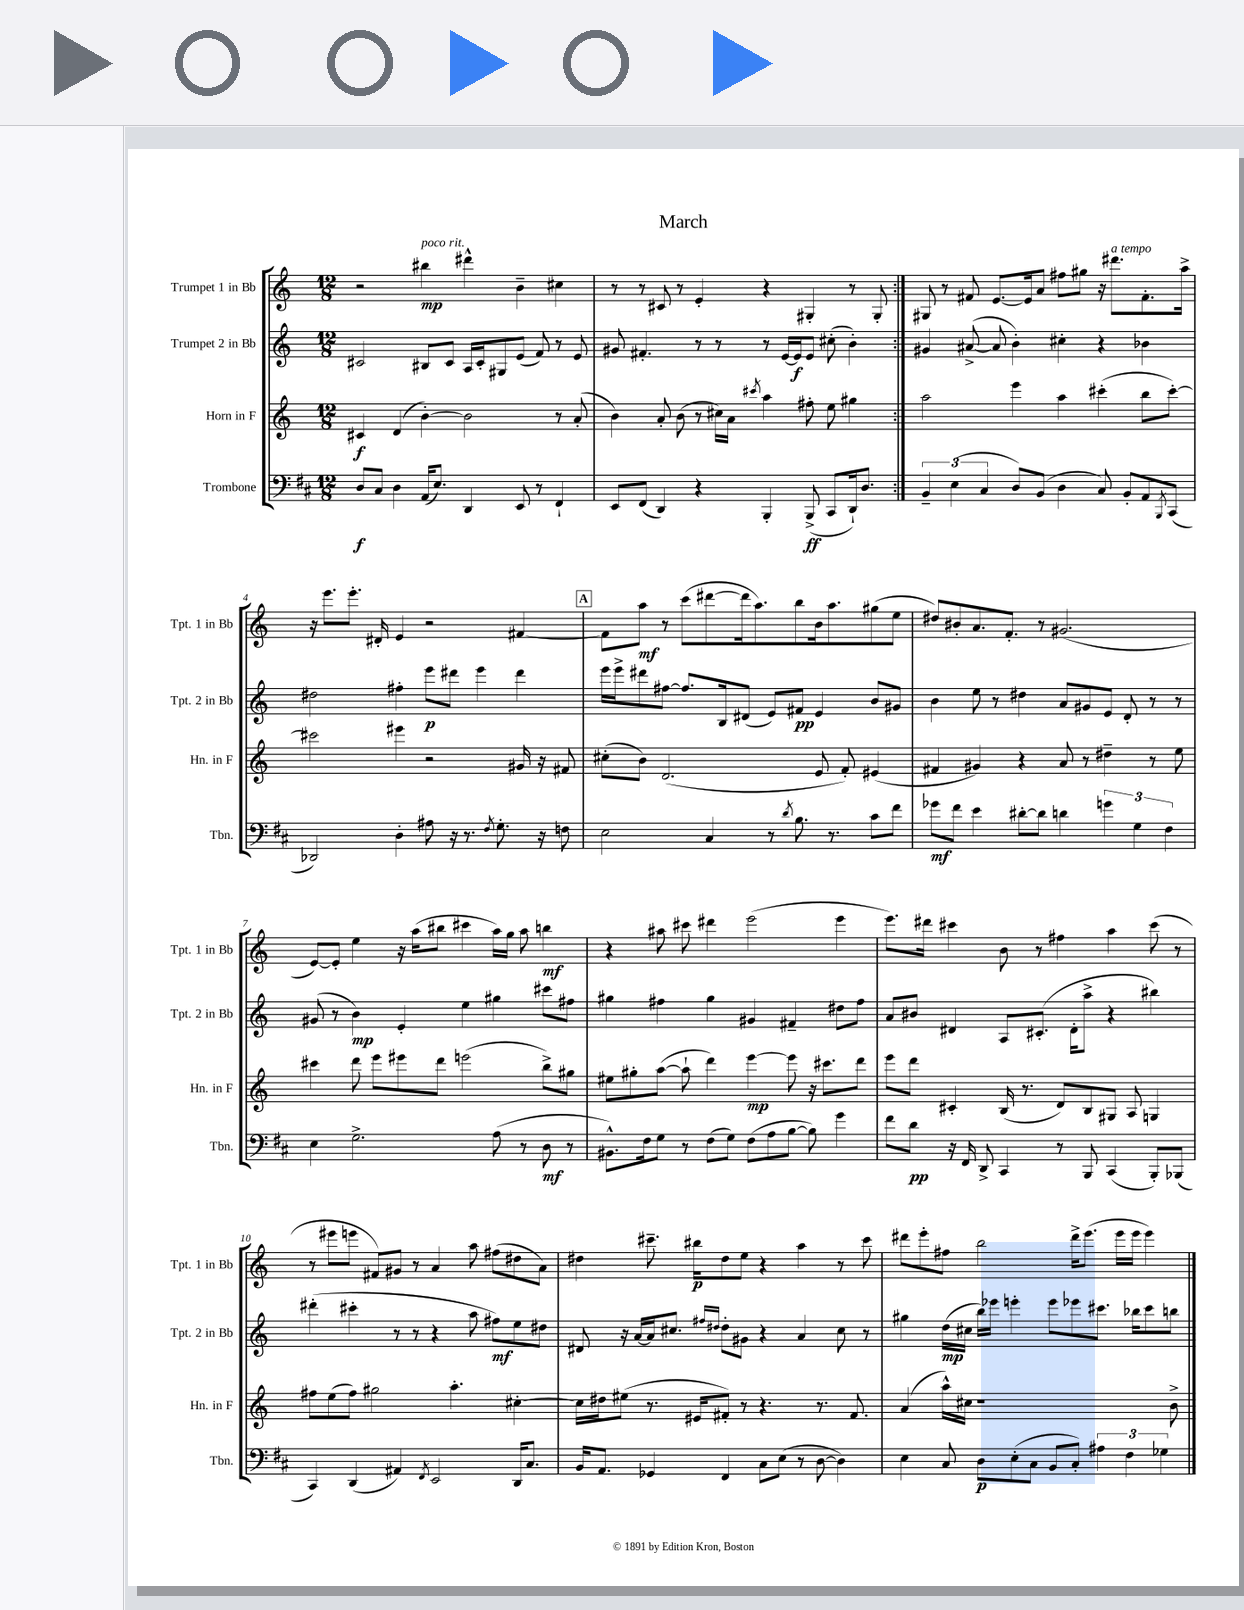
\header { title = "March" }
<<
\new StaffGroup <<
\new Staff = "s0" \with { instrumentName = "Trumpet 1 in Bb" shortInstrumentName = "Tpt. 1 in Bb" } {
    \clef treble \key c \major \numericTimeSignature \time 12/8
    \repeat volta 2 { r2 bis''4\mp^\markup { \italic "poco rit." } dis'''4-^ b'4-- cis''4 |
    r8 r8 cis'8 r8 e'4-. r4 gis4-. r8 gis8-. | }
    gis8 r8 fis'8 e'8.~ e'16 a'8 fis''8 gis''8 r16 dis'''8.^\markup { \italic "a tempo" } fis'8.-. a''16-> |
    r16 e'''8. e'''8.-. dis'16-. e'4 r2 fis'4~ |
    \mark \markup { \box "A" } fis'8 a''8\mf r8 c'''8( dis'''8~ dis'''16 a''8.) b''8 b'16 a''8. gis''8( e''8 |
    dis''8) bis'8-. a'8. f'8.-. r8 gis'2.( |
    e'8~) e'8-. e''4 r16 a''16( bis''8 cis'''4 a''16) g''16 a''8 b''4\mf |
    r4 ais''8 cis'''8 dis'''4 e'''2( e'''4 |
    e'''8.) dis'''16 cis'''4 b'8 r8 fis''4 a''4 cis'''8( r8 |
    r8 eis'''8 e'''8 fis'8) gis'8 r8 a'4 a''8 fis''8( dis''8 a'8) |
    dis''4 cis'''8.-- bis''16\p dis''8 e''8 r4 a''4 r8 cis'''8 |
    dis'''8 e'''8-. fis''8 b''2 dis'''16-> e'''8.( e'''16 e'''16 e'''4) \bar "|." |
}
\new Staff = "s1" \with { instrumentName = "Trumpet 2 in Bb" shortInstrumentName = "Tpt. 2 in Bb" } {
    \clef treble \key c \major \numericTimeSignature \time 12/8
    \repeat volta 2 { cis'2 bis8 cis'8 a16 cis'16-. gis8 e'8( f'8) r8 e'8 |
    gis'8 fis'4.-. r8 r8 r8 e'16~ e'16\f e'8 cis''8-.( b'4-.) | }
    gis'4 ais'8~->( ais'8 b'4-.) cis''4-. r4 bes'4 |
    dis''2 fis''4-. e'''8\p dis'''8 e'''4 dis'''4 |
    \mark \markup { \box "A" } e'''16 e'''16-> dis'''8 fis''8~ fis''8. b16 dis'8( e'8) fis'8\pp e'4 b'8 gis'8 |
    b'4 e''8 r8 dis''4 a'8 gis'8 e'8 d'8-. r8 r8 |
    gis'8( r8 b'4\mp) e'4-. e''4 gis''4 cis'''8 fis''8 |
    gis''4 fis''4 gis''4 gis'4 fis'4-- dis''8 fis''8 |
    a'8 bis'8 dis'4 a8 cis'8.-.( dis'16-. a''8-> r4 bis''4) |
    dis'''4-.( cis'''4-. r8 r8 r4 a''8 fis''8\mf) e''8 dis''8 |
    dis'8 r16 a'16~ a'16 cis''8. \grace { fis''16 dis''16 } dis''8-. gis'8 r4 a'4 cis''8 r8 |
    gis''4 d''16\mp( cis''16 b''16) ees'''16 e'''4-. e'''8 ees'''8 cis'''8. bes''16 cis'''8 b''8 \bar "|." |
}
\new Staff = "s2" \with { instrumentName = "Horn in F" shortInstrumentName = "Hn. in F" } {
    \clef treble \key c \major \numericTimeSignature \time 12/8
    \repeat volta 2 { cis'4\f d'4( b'4~-.) b'2 r8 a'8-.( |
    b'4) a'8-. b'8( r8 cis''16) a'16 \acciaccatura { cis'''8 } a''4 fis''8-. e''8 gis''4 | }
    a''2 e'''4 a''4 cis'''4-.( b''8 cis'''8~-.) |
    cis'''2 eis'''4 r2 gis'16 r16 fis'8 |
    \mark \markup { \box "A" } cis''8-.( b'8) d'2.( e'8 f'8-.) eis'4( |
    fis'4 gis'4) r4 a'8 r8 dis''4-- r8 e''8 |
    cis'''4 d'''8 e'''8 eis'''8 d'''8 e'''2( b''8->) gis''8 |
    eis''8 gis''8-. a''8~( a''8-! d'''4) e'''4~\mp e'''8 r16 cis'''8. d'''8 |
    e'''8 d'''8 cis'4-. b16( r8. d'8) b8 gis8 a8 g4 |
    fis''8 e''8( fis''8) gis''2 a''4.-. cis''4~-. |
    cis''16 dis''16 eis''8( r8. eis'16 fis'8-.) r8 r4. r8. fis'8. |
    a'4( a''16-^) cis''16 r1 b'8-> \bar "|." |
}
\new Staff = "s3" \with { instrumentName = "Trombone" shortInstrumentName = "Tbn." } {
    \clef bass \key d \major \numericTimeSignature \time 12/8
    \repeat volta 2 { d8\f cis8 d4 a,16( e8.) d,4 e,8 r8 fis,4-! |
    e,8 fis,8( d,4) r4 b,,4-. b,,8->\ff( cis,8 d,16-!) d8. | }
    \tuplet 3/2 { b,4-- e4( cis4 } d8) b,8( d4 cis8) b,8-. a,8 \acciaccatura { b,,8 } cis,8( |
    des,2) d4-. ais8 r16 r8. \acciaccatura { fis8 } g8.-. r16 f8 |
    \mark \markup { \box "A" } e2 cis4 r8 \acciaccatura { d'8 } b8. r8. cis'8 fis'8 |
    ges'8\mf fis'8 e'4 dis'8~-. dis'8 d'4 \tuplet 3/2 { g'4 g4 fis4 } |
    e4 g2.-> a8( r8 d8\mf r8 |
    bis,8.-^) fis16 g8 r8 fis8( g8) fis8( a8 b8~ b8) g'4 |
    fis'8 d'8\pp r16 fis,16 d,8-> cis,4 r8 b,,8 cis,4( b,,8-.) bes,,8( |
    cis,4) d,4( ais,4) \acciaccatura { fis,8 } e,2 d,16 cis8. |
    b,16 a,8. ges,4 fis,4 cis8 e8( r8 d8~ d4) |
    e4 cis8 d8\p e8-.( cis8 b,8 cis8-.) \tuplet 3/2 { ais4 fis4 ges4 } \bar "|." |
}
>>
>>
